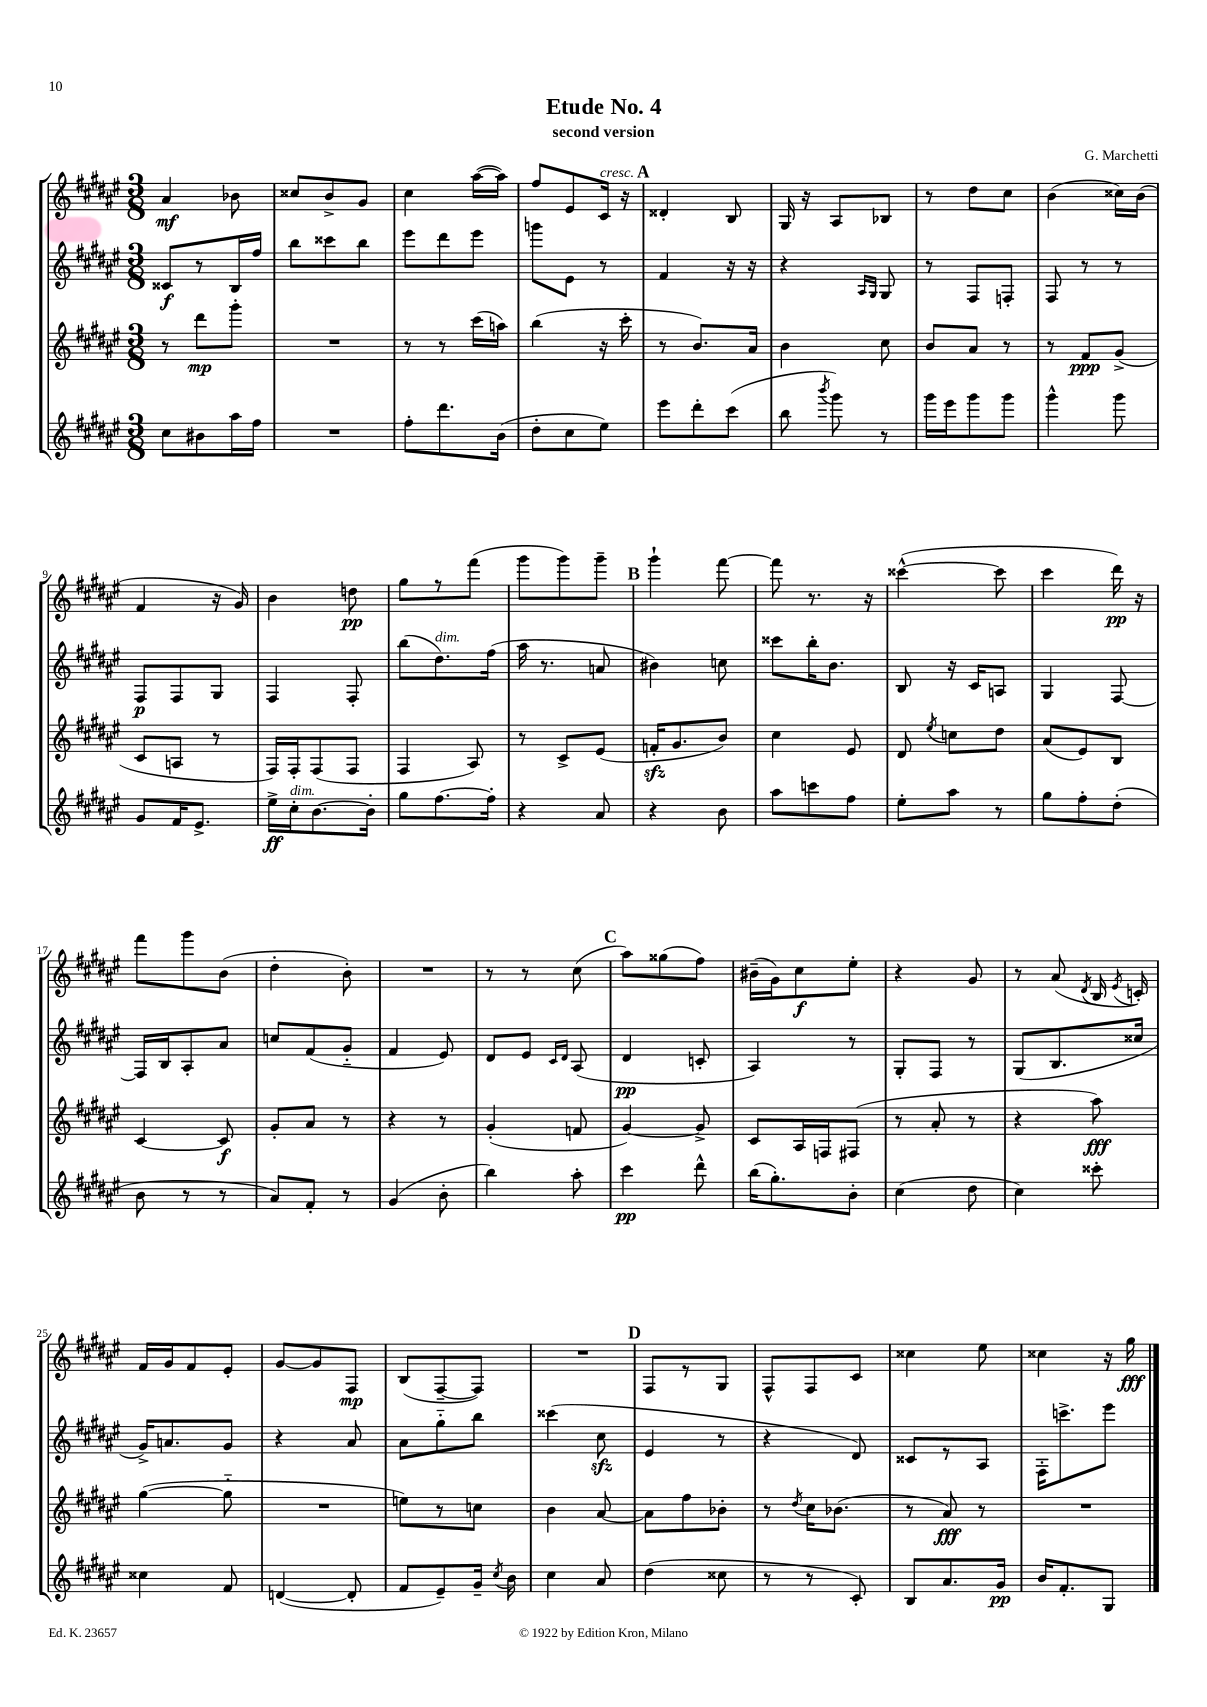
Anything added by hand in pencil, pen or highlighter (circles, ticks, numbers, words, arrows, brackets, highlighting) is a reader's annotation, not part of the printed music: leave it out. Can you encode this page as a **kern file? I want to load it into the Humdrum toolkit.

**kern	**dynam	**kern	**dynam	**kern	**dynam	**kern	**dynam
*part4	*part4	*part3	*part3	*part2	*part2	*part1	*part1
*staff4	*staff4	*staff3	*staff3	*staff2	*staff2	*staff1	*staff1
*clefG2	*	*clefG2	*	*clefG2	*	*clefG2	*
*k[f#c#g#d#a#e#]	*	*k[f#c#g#d#a#e#]	*	*k[f#c#g#d#a#e#]	*	*k[f#c#g#d#a#e#]	*
*M3/8	*	*M3/8	*	*M3/8	*	*M3/8	*
=1	=1	=1	=1	=1	=1	=1	=1
8cc#\L	.	8r	.	8c##X/L	f	4a#/	mf
8b#X\	.	8ddd#\L	mp	8r	.	.	.
16aa#\L	.	8ggg#'\J	.	16B/L	.	8b-X\	.
16ff#\JJ	.	.	.	16ff#/JJ	.	.	.
=2	=2	=2	=2	=2	=2	=2	=2
4.r	.	4.r	.	8bb\L	.	8cc##X/L	.
.	.	.	.	8ccc##X\	.	8b^/	.
.	.	.	.	8bb\J	.	8g#/J	.
=3	=3	=3	=3	=3	=3	=3	=3
8ff#'\L	.	8r	.	8eee#\L	.	4cc#\	.
8.ddd#\	.	8r	.	8ddd#\	.	.	.
.	.	(16ccc#\LL	.	8eee#\J	.	([16aa#\LL	.
(16b\Jk	.	16aan\JJ)	.	.	.	16aa#\JJ])	.
=4	=4	=4	=4	=4	=4	=4	=4
8dd#'\L	.	(4bb\	.	8gggn\L	.	8ff#/L	.
8cc#\	.	.	.	8e#\J	.	8e#/	.
!	!	!	!	!	!	!LO:TX:a:i:t=cresc.	!
8ee#\J)	.	16r	.	8r	.	16c#/Jk	.
.	.	16ccc#'\	.	.	.	16r	.
!!LO:REH:place=s1:t=A
=5	=5	=5	=5	=5	=5	=5	=5
8eee#\L	.	8r	.	4f#/	.	4d##X'/	.
8ddd#'\	.	8.b/L)	.	.	.	.	.
(8ccc#\J	.	.	.	16r	.	8B/	.
.	.	16a#/Jk	.	16r	.	.	.
=6	=6	=6	=6	=6	=6	=6	=6
8bb\	.	4b\	.	4r	.	16G#/	.
.	.	.	.	.	.	16r	.
8qbbb/	.	.	.	.	.	.	.
8ggg#\)	.	.	.	.	.	8A#/L	.
.	.	.	.	16qqA#/LL	.	.	.
.	.	.	.	16qqG#/JJ	.	.	.
8r	.	8cc#\	.	8G#/	.	8B-X/J	.
=7	=7	=7	=7	=7	=7	=7	=7
16ggg#\LL	.	8b/L	.	8r	.	8r	.
16eee#\J	.	.	.	.	.	.	.
8ggg#\	.	8a#/J	.	8F#/L	.	8dd#\L	.
8ggg#\J	.	8r	.	8Fn'/J	.	8cc#\J	.
=8	=8	=8	=8	=8	=8	=8	=8
4ggg#^^\	.	8r	.	8F#/	.	(4b\	.
.	.	8f#/L	ppp	8r	.	.	.
8ggg#\	.	(8g#^/J	.	8r	.	16cc##X\LL)	.
.	.	.	.	.	.	(16b\JJ	.
!!LO:LB:g=z
=9	=9	=9	=9	=9	=9	=9	=9
8g#/L	.	8c#/L	.	8F#/L	p	4f#/	.
16f#/K	.	8An/J	.	8F#/	.	.	.
8.e#^/J	.	.	.	.	.	.	.
.	.	8r	.	8G#/J	.	16r	.
.	.	.	.	.	.	16g#/)	.
=10	=10	=10	=10	=10	=10	=10	=10
16ee#^\LL	ff	16F#/LL)	.	4F#/	.	4b\	.
!LO:TX:a:i:t=dim.	!	!	!	!	!	!	!
16cc#'\J	.	16F#'/J	.	.	.	.	.
[8.b\	.	(8F#/	.	.	.	.	.
.	.	8F#/J	.	8F#'/	.	8ddn\	pp
16b'\Jk]	.	.	.	.	.	.	.
=11	=11	=11	=11	=11	=11	=11	=11
8gg#\L	.	4F#/	.	(8bb\L	.	8gg#\L	.
!	!	!	!	!LO:TX:a:i:t=dim.	!	!	!
[8.ff#\	.	.	.	8.dd#\)	.	8r	.
.	.	8A#/)	.	.	.	(8fff#\J	.
16ff#'\Jk]	.	.	.	(16ff#\Jk	.	.	.
=12	=12	=12	=12	=12	=12	=12	=12
4r	.	8r	.	16aa#\	.	8ggg#\L	.
.	.	.	.	8.r	.	.	.
.	.	8c#^/L	.	.	.	8ggg#\)	.
8a#/	.	(8e#/J	.	8an/	.	8ggg#~\J	.
!!LO:REH:place=s1:t=B
=13	=13	=13	=13	=13	=13	=13	=13
4r	.	16fnzz'/KL	.	4b#X\)	.	4ggg#`\	.
.	.	8.g#/	.	.	.	.	.
8b\	.	8b/J)	.	8ccn\	.	[8fff#\	.
=14	=14	=14	=14	=14	=14	=14	=14
8aa#\L	.	4cc#\	.	8ccc##X\L	.	8fff#\]	.
8cccn\	.	.	.	16bb'\K	.	8.r	.
.	.	.	.	8.b\J	.	.	.
8ff#\J	.	8e#/	.	.	.	.	.
.	.	.	.	.	.	16r	.
=15	=15	=15	=15	=15	=15	=15	=15
8ee#'\L	.	8d#/	.	8B/	.	([4ccc##X^^\	.
.	.	8qee#/	.	.	.	.	.
8aa#\J	.	8ccn\L	.	16r	.	.	.
.	.	.	.	16c#/KL	.	.	.
8r	.	8dd#\J	.	8An/J	.	8ccc##\]	.
=16	=16	=16	=16	=16	=16	=16	=16
8gg#\L	.	(8a#/L	.	4G#/	.	4ccc#\	.
8ff#'\	.	8e#/)	.	.	.	.	.
(8dd#'\J	.	8B/J	.	[8F#/	.	16ddd#\)	pp
.	.	.	.	.	.	16r	.
!!LO:LB:g=z
=17	=17	=17	=17	=17	=17	=17	=17
8b\	.	[4c#/	.	16F#/LL]	.	8fff#\L	.
.	.	.	.	16B/J	.	.	.
8r	.	.	.	8A#'/	.	8ggg#\	.
8r	.	8c#/]	f	8a#/J	.	(8b\J	.
=18	=18	=18	=18	=18	=18	=18	=18
8a#/L)	.	8g#'/L	.	8ccn/L	.	4dd#'\	.
8f#'/J	.	8a#/J	.	(8f#/	.	.	.
8r	.	8r	.	8g#/J	.	8b'\)	.
=19	=19	=19	=19	=19	=19	=19	=19
(4g#/	.	4r	.	4f#/	.	4.r	.
8b'\	.	8r	.	8e#/)	.	.	.
=20	=20	=20	=20	=20	=20	=20	=20
4bb\)	.	(4g#'/	.	8d#/L	.	8r	.
.	.	.	.	8e#/J	.	8r	.
.	.	.	.	16qqc#/LL	.	.	.
.	.	.	.	16qqd#/JJ	.	.	.
8aa#'\	.	8fn/	.	(8A#/	.	(8cc#\	.
!!LO:REH:place=s1:t=C
=21	=21	=21	=21	=21	=21	=21	=21
4ccc#\	pp	[4g#/)	.	4d#/	pp	8aa#\L)	.
.	.	.	.	.	.	(8gg##X\	.
8ddd#^^\	.	8g#^/]	.	8cn'/	.	8ff#\J)	.
=22	=22	=22	=22	=22	=22	=22	=22
(16bb\KL	.	8c#/L	.	4A#/)	.	(16b#X~\LL	.
8.gg#'\)	.	.	.	.	.	16g#\J)	.
.	.	16A#/L	.	.	.	8cc#\	f
.	.	16Fn/J	.	.	.	.	.
8b'\J	.	(8F#X/J	.	8r	.	8ee#'\J	.
=23	=23	=23	=23	=23	=23	=23	=23
(4cc#\	.	8r	.	8G#'/L	.	4r	.
.	.	8a#'/	.	8F#/J	.	.	.
8dd#\	.	8r	.	8r	.	8g#/	.
=24	=24	=24	=24	=24	=24	=24	=24
4cc#\)	.	4r	.	(8G#/L	.	8r	.
.	.	.	.	8.B/	.	(8a#/	.
.	.	.	.	.	.	8qd#/	.
8ccc##X'\	.	8aa#\)	fff	.	.	16B/	.
.	.	.	.	.	.	8qe#/	.
.	.	.	.	16cc##X/Jk	.	16cn'/)	.
!!LO:LB:g=z
=25	=25	=25	=25	=25	=25	=25	=25
4cc##X\	.	([4gg#\	.	16g#^/KL)	.	16f#/LL	.
.	.	.	.	8.an/	.	16g#/J	.
.	.	.	.	.	.	8f#/	.
8f#/	.	8gg#\]	.	8g#/J	.	8e#'/J	.
=26	=26	=26	=26	=26	=26	=26	=26
([4dn/	.	4.r	.	4r	.	[8g#/L	.
.	.	.	.	.	.	8g#/]	.
8d'/]	.	.	.	8a#/	.	8F#/J	mp
=27	=27	=27	=27	=27	=27	=27	=27
8f#/L	.	8een\L)	.	8a#\L	.	(8B/L	.
8e#~/)	.	8r	.	8gg#\	.	[8F#~/	.
16g#~/Jk	.	8ccn\J	.	8bb\J	.	8F#/J])	.
8qcc#/	.	.	.	.	.	.	.
16b\	.	.	.	.	.	.	.
=28	=28	=28	=28	=28	=28	=28	=28
4cc#\	.	4b\	.	(4ccc##X\	.	4.r	.
8a#/	.	[8a#/	.	8cc#zz\	.	.	.
!!LO:REH:place=s1:t=D
=29	=29	=29	=29	=29	=29	=29	=29
(4dd#\	.	8a#\L]	.	4e#/	.	8F#/L	.
.	.	8ff#\	.	.	.	8r	.
8cc##X\	.	8b-X'\J	.	8r	.	8G#/J	.
=30	=30	=30	=30	=30	=30	=30	=30
8r	.	8r	.	4r	.	8F#^^/L	.
.	.	8qdd#/	.	.	.	.	.
8r	.	16cc#\KL	.	.	.	8F#/	.
.	.	(8.b-X\J	.	.	.	.	.
8c#'/)	.	.	.	8d#/)	.	8c#/J	.
=31	=31	=31	=31	=31	=31	=31	=31
8B/L	.	8r	.	8c##X/L	.	4cc##X\	.
8.a#/	.	8a#/)	fff	8r	.	.	.
.	.	8r	.	8A#/J	.	8ee#\	.
16g#/Jk	pp	.	.	.	.	.	.
=32	=32	=32	=32	=32	=32	=32	=32
16b/KL	.	4.r	.	16F#'\KL	.	4cc##X\	.
8.f#'/	.	.	.	8.cccn^\	.	.	.
8G#/J	.	.	.	8eee#\J	.	16r	.
.	.	.	.	.	.	16gg#\	fff
==	==	==	==	==	==	==	==
*-	*-	*-	*-	*-	*-	*-	*-
